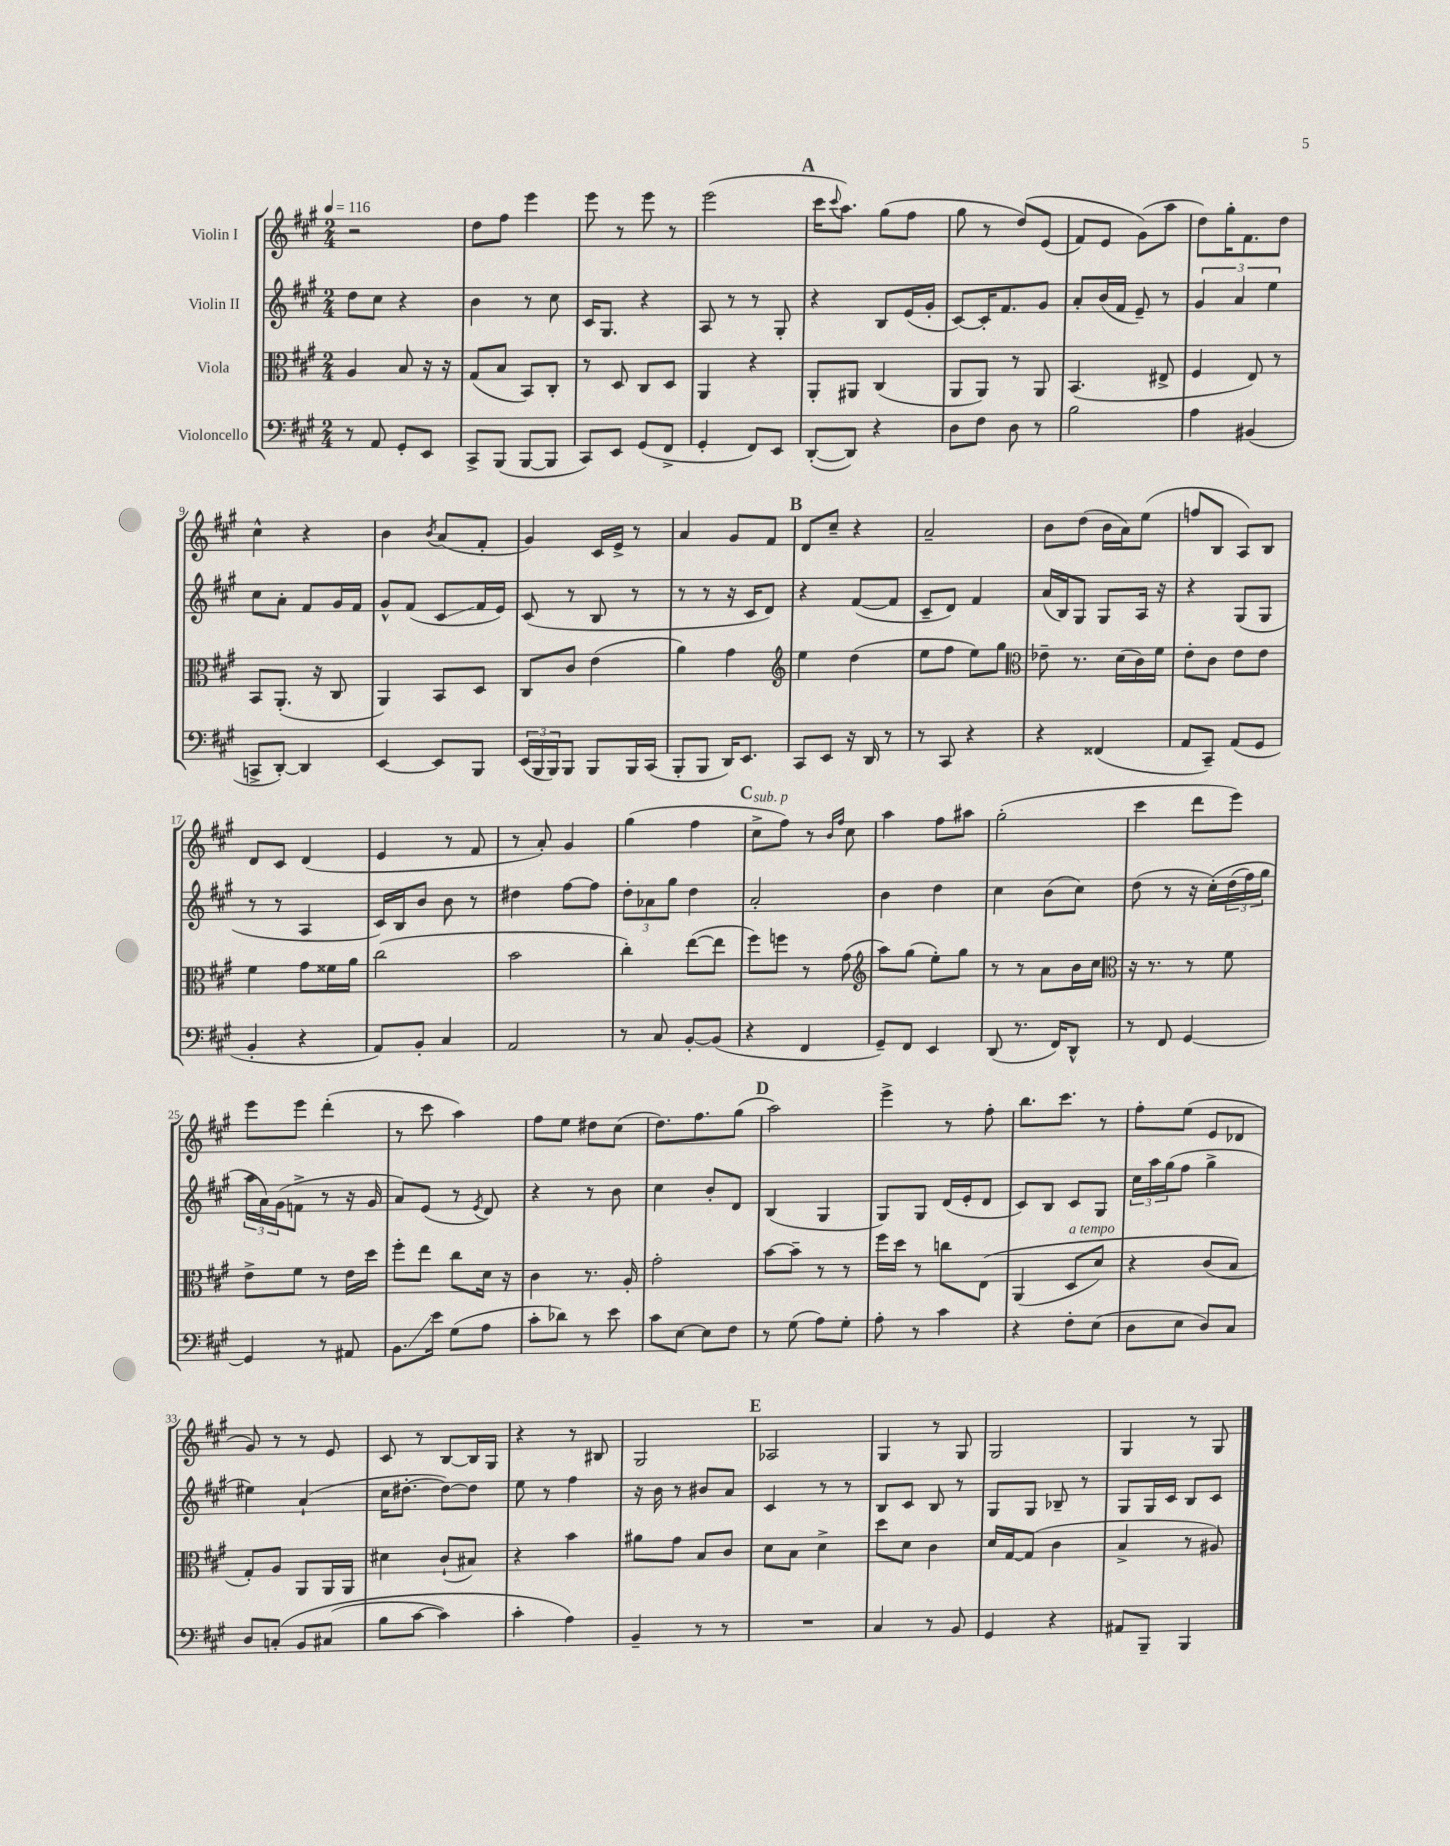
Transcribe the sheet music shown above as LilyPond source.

<<
\new StaffGroup <<
\new Staff = "s0" \with { instrumentName = "Violin I" } {
    \clef treble \key a \major \numericTimeSignature \time 2/4 \tempo 4 = 116
    r2 |
    d''8 fis''8 e'''4 |
    e'''8 r8 e'''8 r8 |
    e'''2( |
    \mark \markup { \bold "A" } cis'''16 \appoggiatura { cis'''8 } a''8.) gis''8( fis''8 |
    gis''8 r8 d''8)\( e'8( |
    fis'8) e'8 gis'8(\) a''8 |
    d''8) gis''16-. fis'8. d''8 |
    cis''4-^ r4 |
    b'4 \acciaccatura { b'8 } a'8( fis'8-. |
    gis'4) cis'16 e'16-> r8 |
    a'4 gis'8 fis'8 |
    \mark \markup { \bold "B" } d'8 cis''8-- r4 |
    a'2-- |
    b'8 d''8( b'16 a'16) e''8( |
    f''8 b8 a8) b8 |
    d'8 cis'8 d'4( |
    e'4 r8 fis'8 |
    r8 a'8-.) gis'4 |
    gis''4( fis''4 |
    \mark \markup { \bold "C" } cis''8->^\markup { \italic "sub. p" } fis''8) r8 \grace { b'16 fis''16 } cis''8 |
    a''4 fis''8 ais''8 |
    gis''2-.( |
    cis'''4 d'''8 e'''8) |
    e'''8 e'''8 d'''4-.( |
    r8 cis'''8 a''4) |
    fis''8 e''8 dis''8 cis''8( |
    d''8.) fis''8. gis''8( |
    \mark \markup { \bold "D" } a''2) |
    e'''4-> r8 fis''8-. |
    b''8. cis'''8. r8 |
    fis''8-. e''8( e'8 des'8 |
    gis'8) r8 r8 e'8 |
    cis'8 r8 b8~ b16 gis16 |
    r4 r8 bis8 |
    gis2 |
    \mark \markup { \bold "E" } aes2 |
    gis4 r8 gis8 |
    gis2 |
    gis4 r8 gis8 \bar "|." |
}
\new Staff = "s1" \with { instrumentName = "Violin II" } {
    \clef treble \key a \major \numericTimeSignature \time 2/4
    d''8 cis''8 r4 |
    b'4 r8 cis''8 |
    cis'16 gis8. r4 |
    a8 r8 r8 gis8-. |
    \mark \markup { \bold "A" } r4 b8 e'16( gis'16-. |
    cis'8~) cis'16-. fis'8. gis'8 |
    a'8-. b'16( fis'16 e'8--) r8 |
    \tuplet 3/2 { gis'4 a'4 e''4 } |
    cis''8 a'8-. fis'8 gis'16 fis'16 |
    gis'8-^ fis'8( cis'8\glissando fis'16 e'16) |
    cis'8( r8 b8 r8 |
    r8 r8 r16 cis'16 d'8) |
    \mark \markup { \bold "B" } r4 fis'8~( fis'8 |
    cis'8-- d'8) fis'4 |
    a'16( b16) gis8 gis8 a16 r16 |
    r4 gis8( gis8 |
    r8 r8 a4 |
    cis'16) b16 b'8 b'8 r8 |
    dis''4 fis''8~ fis''8 |
    \tuplet 3/2 { d''8-. aes'8 gis''8 } d''4 |
    \mark \markup { \bold "C" } a'2-. |
    b'4 d''4 |
    cis''4 b'8( cis''8) |
    d''8( r8 r16 cis''16-.)\( \tuplet 3/2 { d''16( fis''16) gis''16 } |
    \tuplet 3/2 { a''16 a'16\) gis'16( } f'8-> r8 r16 gis'16 |
    a'8) e'8( r8 \acciaccatura { e'8 } d'8) |
    r4 r8 b'8 |
    cis''4 b'8-. d'8 |
    \mark \markup { \bold "D" } b4( gis4 |
    gis8) gis8 d'16( e'16-. d'8 |
    cis'8) b8 cis'8 gis8 |
    \tuplet 3/2 { cis''16 a''16 gis''16( } fis''8 gis''4-> |
    eis''4) a'4-!( |
    cis''16 dis''8.~-. dis''8~) dis''8 |
    e''8 r8 fis''4 |
    r16 b'16 r8 bis'8 a'8 |
    \mark \markup { \bold "E" } cis'4 r8 r8 |
    b8 cis'8 b8 r8 |
    gis8 gis8 bes8-- r8 |
    gis8 gis16 cis'16 b8 cis'8 \bar "|." |
}
\new Staff = "s2" \with { instrumentName = "Viola" } {
    \clef alto \key a \major \numericTimeSignature \time 2/4
    a4 b8 r16 r16 |
    gis8( b8 b,8) cis8-. |
    r8 d8 cis8 d8 |
    a,4 r4 |
    \mark \markup { \bold "A" } a,8-. ais,8 cis4( |
    a,8 a,8) r8 a,8 |
    b,4.( eis8-> |
    fis4 e8) r8 |
    b,8 a,8.-.( r16 cis8 |
    a,4) b,8 d8 |
    cis8 cis'8 e'4( |
    a'4) gis'4 |
    \mark \markup { \bold "B" } \clef treble e''4 d''4( |
    e''8 fis''8 e''8) gis''8 |
    \clef alto ees'8-- r8. d'16( cis'16) fis'16 |
    e'8-. cis'8 e'8 e'8 |
    fis'4 gis'8 fisis'16 a'16 |
    cis''2( |
    b'2 |
    cis''4-.) e''8~( e''8 |
    \mark \markup { \bold "C" } fis''8) f''8 r8 gis'8( |
    \clef treble a''8) gis''8( e''8-.) gis''8 |
    r8 r8 a'8 b'16 cis''16 |
    \clef alto r16 r8. r8 fis'8 |
    e'8-> fis'8 r8 e'16 d''16 |
    fis''8-. e''8 cis''8 d'16 r16 |
    cis'4 r8. a16-. |
    gis'2-. |
    \mark \markup { \bold "D" } b'8~ b'8-- r8 r8 |
    fis''16 d''16 r8 c''8 e8\( |
    a,4( d8^\markup { \italic "a tempo" } d'8) |
    r4 cis'8( b8\) |
    gis8-.) a8 a,8 a,16 a,16 |
    dis'4 cis'8-!( bis8) |
    r4 b'4 |
    ais'8 gis'8 b8 cis'8 |
    \mark \markup { \bold "E" } d'8 b8 d'4-> |
    d''8 d'8 cis'4 |
    d'16 gis16~ gis8( cis'4 |
    b4-> r8 ais8) \bar "|." |
}
\new Staff = "s3" \with { instrumentName = "Violoncello" } {
    \clef bass \key a \major \numericTimeSignature \time 2/4
    r8 a,8 gis,8-. e,8 |
    cis,8-> b,,8( b,,8~ b,,8 |
    cis,8) e,8 gis,8( fis,8-> |
    gis,4-. fis,8) e,8 |
    \mark \markup { \bold "A" } d,8~-.( d,8) r4 |
    d8 fis8 d8 r8 |
    b2 |
    a4 bis,4( |
    c,8-> d,8~-.) d,4 |
    e,4~ e,8 b,,8 |
    \tuplet 3/2 { e,16( b,,16 b,,16) } b,,8 b,,8 b,,16 cis,16( |
    b,,8-. b,,8 d,16) e,8. |
    \mark \markup { \bold "B" } cis,8 e,8 r16 d,16 r8 |
    r8 cis,8 r4 |
    r4 fisis,4( |
    a,8 cis,8--) a,8( gis,8 |
    b,4-. r4 |
    a,8) b,8-. cis4 |
    a,2 |
    r8 cis8 b,8~-. b,8( |
    \mark \markup { \bold "C" } r4 fis,4 |
    gis,8--) fis,8 e,4 |
    d,8( r8. fis,16) d,8-^ |
    r8 fis,8 gis,4~ |
    gis,4 r8 ais,8 |
    b,8.\glissando e'16 gis8( a8 |
    cis'8-. des'8) r8 e'8 |
    cis'8 e8~ e8 fis8 |
    \mark \markup { \bold "D" } r8 gis8( a8) gis8-. |
    a8-. r8 cis'4 |
    r4 fis8-. e8( |
    d8 e8 d8) cis8 |
    d8 c8-.\( b,8 cis8( |
    b8 cis'8~ cis'4) |
    cis'4-. a4\) |
    b,4-- r8 r8 |
    \mark \markup { \bold "E" } R2 |
    cis4 r8 b,8 |
    gis,4 r4 |
    ais,8 b,,8-- b,,4 \bar "|." |
}
>>
>>
